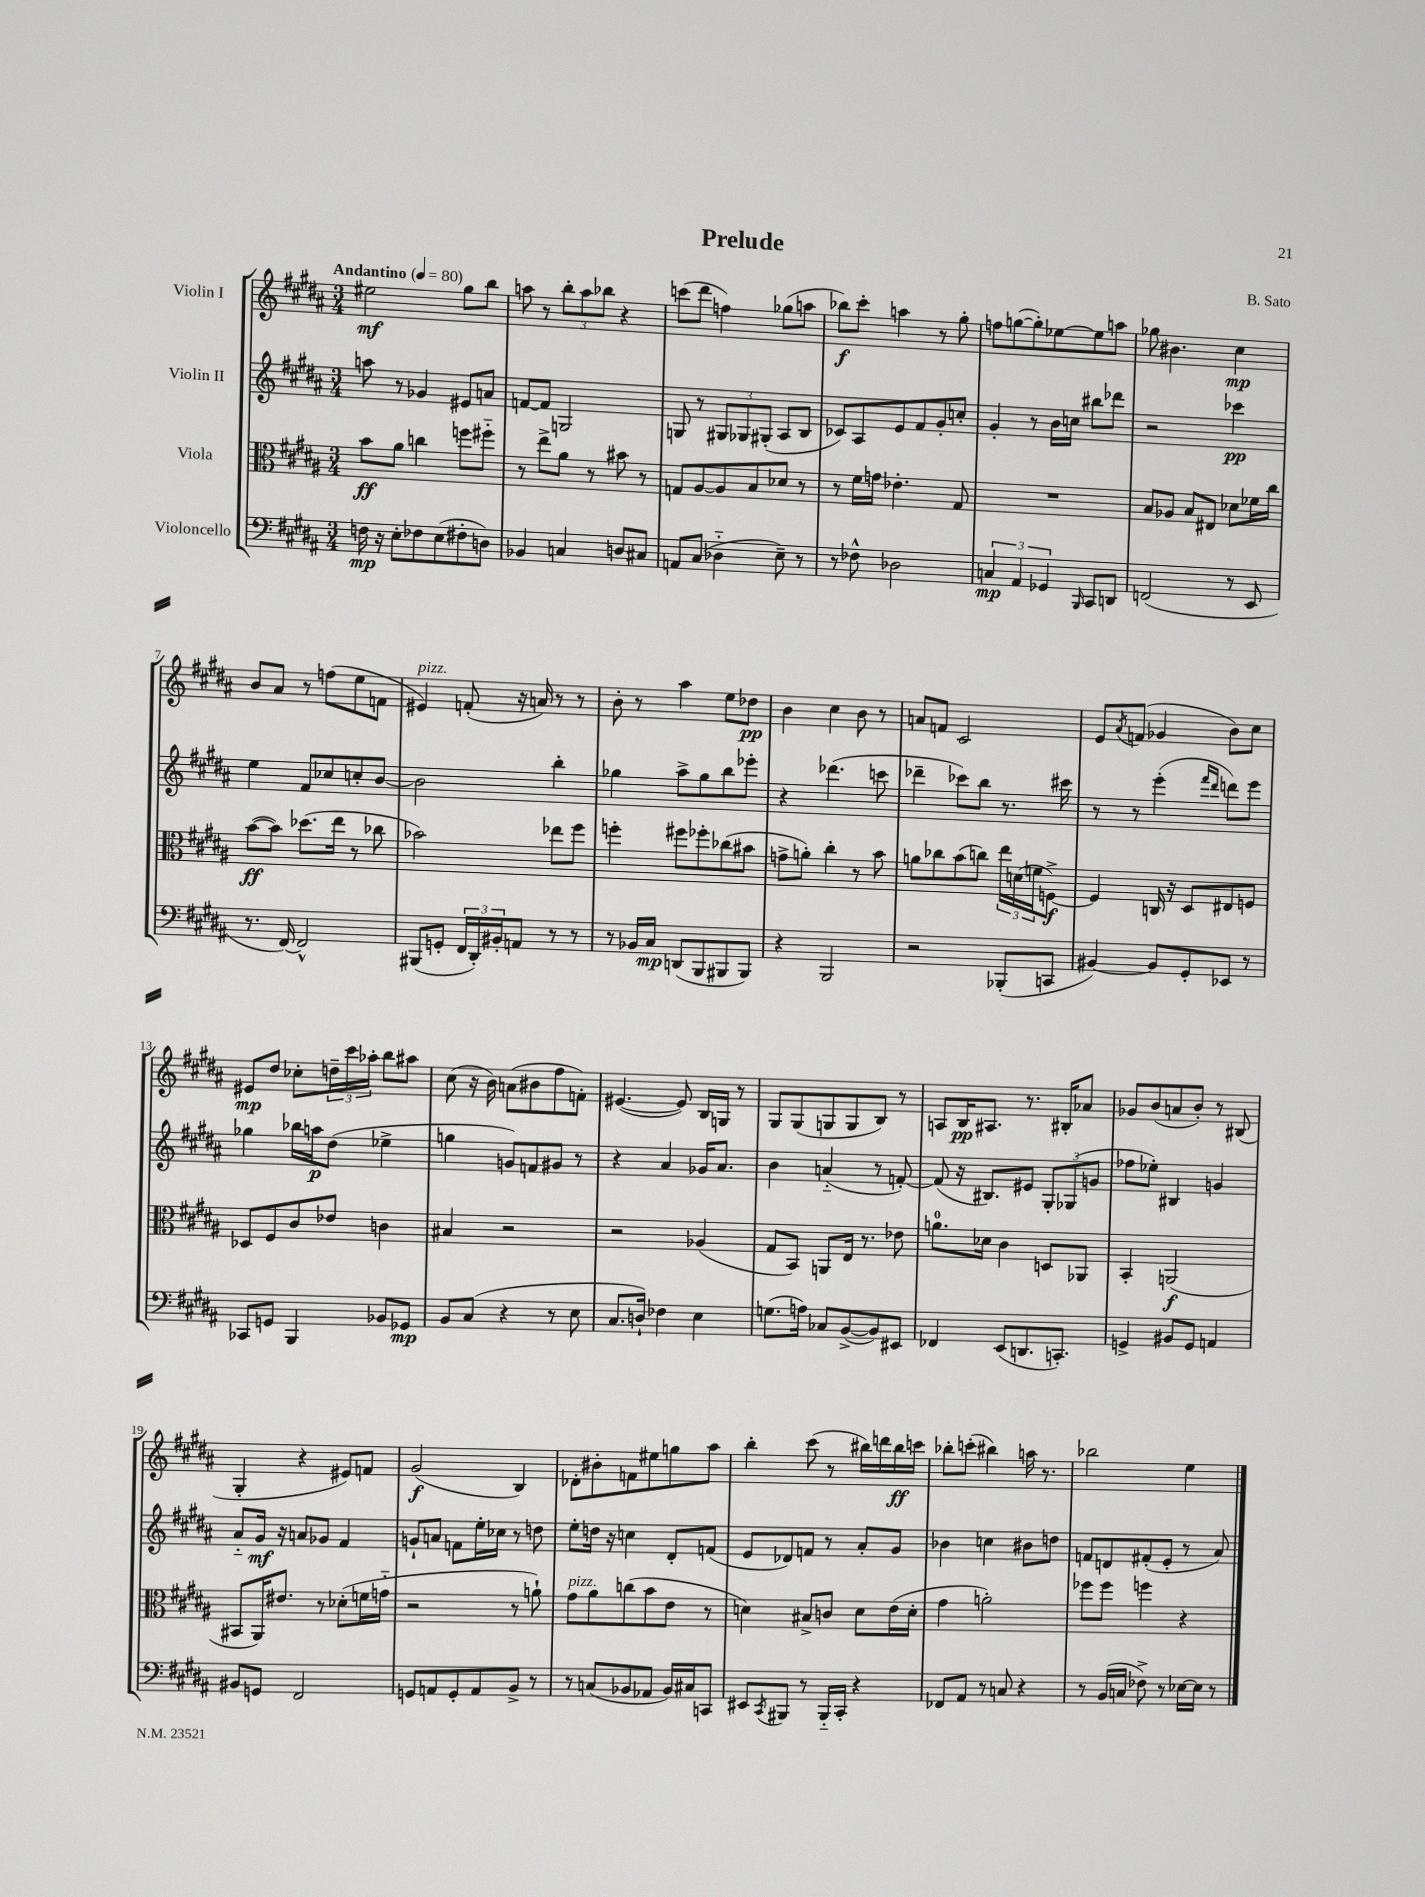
\header { title = "Prelude" composer = "B. Sato" }
<<
\new StaffGroup <<
\new Staff = "s0" \with { instrumentName = "Violin I" } {
    \clef treble \key b \major \numericTimeSignature \time 3/4 \tempo "Andantino" 4 = 80
    eis''2\mf gis''8 b''8 |
    a''8 r8 \tuplet 3/2 { b''8-. a''8 bes''8 } r4 |
    c'''8( dis'''8 f''4) ges''8( a''8 |
    bes''8\f) cis'''8-. a''4 r8 gis''8-. |
    f''8 g''8~( g''8-.) ees''8~ ees''8 a''8 |
    ges''8 bis'4. cis''4\mp |
    b'8 ais'8 r8 f''8( e''8 f'8 |
    eis'4^\markup { \italic "pizz." }) f'8-.( r16 a'16) r8 r8 |
    b'8-. r8 ais''4 e''8 des''8\pp |
    b'4 cis''4 b'8 r8 |
    a'8 f'8 cis'2 |
    e'8 \acciaccatura { ais'8 } f'8( ges'4 b'8) cis''8 |
    eis'8\mp dis''8 ces''8-. \tuplet 3/2 { d''16-- cis'''16 aes''16-. } b''8 ais''8 |
    cis''8( r16 b'16) a'8( bis'8 fis''8 f'8-.) |
    eis'4.~( eis'8) b16 g16 r8 |
    gis8 gis8( g8 g8 b8) r8 |
    a8 b16\pp ais8. r8. bis16-. aes'8 |
    ges'8 b'8( a'8 b'8-.) r8 bis8( |
    gis4-. r4 eis'8) f'8 |
    gis'2\f( b4) |
    des'8-. bis'8-. f'8 eis''8 g''8 ais''8 |
    b''4-. cis'''8( r8 bis''16) d'''16 bis''16\ff c'''16 |
    bes''8-. c'''8-.( bis''4) a''16 r8. |
    bes''2 e''4 \bar "|." |
}
\new Staff = "s1" \with { instrumentName = "Violin II" } {
    \clef treble \key b \major \numericTimeSignature \time 3/4
    a''8 r8 ges'4 eis'8 a'8 |
    f'8~ f'8 g2 |
    g8 r8 \tuplet 3/2 { gis8 ges8 gis8-.( } ais8 b8 |
    ces'8) ais8 e'8 fis'8 gis'8-. c''8-. |
    gis'4-. r8 b'16 c''16 bis''8 des'''8 |
    r2 ces'''4\pp |
    e''4 fis'8 ces''8 c''8-. b'8~ |
    b'2 b''4-. |
    ges''4 ais''8-> ges''8 b''8 ees'''8-. |
    r4 des'''4.( c'''8 |
    des'''4-- ces'''8) b''8 r8. cis'''16 |
    r8 r8 e'''4-.( \grace { fis'''16 dis'''16 } d'''8) e'''8 |
    ges''4 bes''16 a''16\p dis''8( ees''4-> |
    g''4 g'8) f'8 gis'8 r8 |
    r4 ais'4 ges'16 ais'8. |
    b'4 a'4-_( r8 f'8~-.) |
    f'8( r16 bis8.) eis'8 \tuplet 3/2 { gis8-. ges8( g'8 } |
    fes''8 ees''8-.) bis4 g'4 |
    ais'8-_ gis'16\mf r16 a'8 ges'8 fis'4 |
    g'8-! a'8 f'8 e''16-. ces''16 r8 d''8 |
    e''8-. d''16 r16 c''4 dis'8-. f'8( |
    e'8 des'8) f'8 r8 ais'8-. gis'8 |
    bes'4 c''4 bis'8 d''8 |
    f'8 d'8 fis'8-.( e'8-. r8 ais'8) \bar "|." |
}
\new Staff = "s2" \with { instrumentName = "Viola" } {
    \clef alto \key b \major \numericTimeSignature \time 3/4
    b'8\ff ais'8 c''4 f''8 fis''8-_ |
    r8 e''8-> ais'8 r8 bis'8 r8 |
    g8 ais8~ ais8 b8 des'8 r8 |
    r8 fis'16 g'16 ees'4.-. gis8 |
    R2. |
    b8 aes8 b8 eis8 des'8 fes'16 cis''16 |
    b'8~\ff( b'8) des''8.( e''16 r8 ces''8 |
    bes'2) ees''8 fis''8 |
    f''4-. fis''8 fes''8-. ces''8( bis'8 |
    g'8-> a'8-.) cis''4-. r8 b'8 |
    a'8 ces''8 b'8( c''8) \tuplet 3/2 { e''16 d'16( f'16 } f8~->\f) |
    f4 c16 r16 dis8 eis8 f8 |
    des8 fis8 cis'8 ees'8 c'4 |
    bis4 r2 |
    r2 aes4( |
    gis8 b,8) a,8 e16 r8. ees'8 |
    a'8.-0 des'16 cis'4 d8 aes,8 |
    b,4-. a,2\f( |
    bis,8 ais,16) eis'8. r8 des'8-.( f'16 g'16-_ |
    r2 r8 a'8-!) |
    gis'8^\markup { \italic "pizz." } ais'8 c''8( b'8 e'8 r8 |
    d'4) bis8-> c'8 d'8 e'16( d'16-. |
    gis'4 a'2-.) |
    fes''8 fes''8 f''4 r4 \bar "|." |
}
\new Staff = "s3" \with { instrumentName = "Violoncello" } {
    \clef bass \key b \major \numericTimeSignature \time 3/4
    f16\mp r16 e8-. fes8 e8( fis8-. d8) |
    bes,4 c4 d8 cis8 |
    a,8 cis8( des4-_ e8--) r8 |
    r8 fes8-^ des2 |
    \tuplet 3/2 { c4\mp ais,4 ges,4 } \grace { b,,16 } cis,8 d,8 |
    f,2( r8 e,8 |
    r8. fis,16~) fis,2-^ |
    bis,,8( g,8-. \tuplet 3/2 { fis,16 dis,16-.) bis,16-. } a,8 r8 r8 |
    r8 bes,16 cis16\mp d,8( b,,8 bis,,8 bis,,8) |
    r4 b,,2 |
    r2 bes,,8-.( c,8 |
    bis,4~) bis,8 gis,8-. ees,8 r8 |
    ces,8 g,8 b,,4 bes,8 ges,8\mp |
    b,8 cis8( r4 r8 e8 |
    cis8. d16-!) fes4 e4 |
    g8.( a16) ces8 b,8~->( b,8) eis,8 |
    fes,4 e,8( d,8. c,8.-.) |
    g,4-> bis,8 g,8 a,4 |
    bis,8 g,8 fis,2 |
    g,8 a,8 g,8-. a,8 b,8-> r8 |
    r8 c8( bes,8 aes,8 bes,16) cis16 c,8 |
    eis,8 \acciaccatura { cis,8 } bis,,8 r8 bis,,16-_ cis,16-. r4 |
    fes,8 ais,8 r8 c8 r4 |
    r8 b,16( c16 fes8->) r8 ees16~ ees16 r8 \bar "|." |
}
>>
>>
